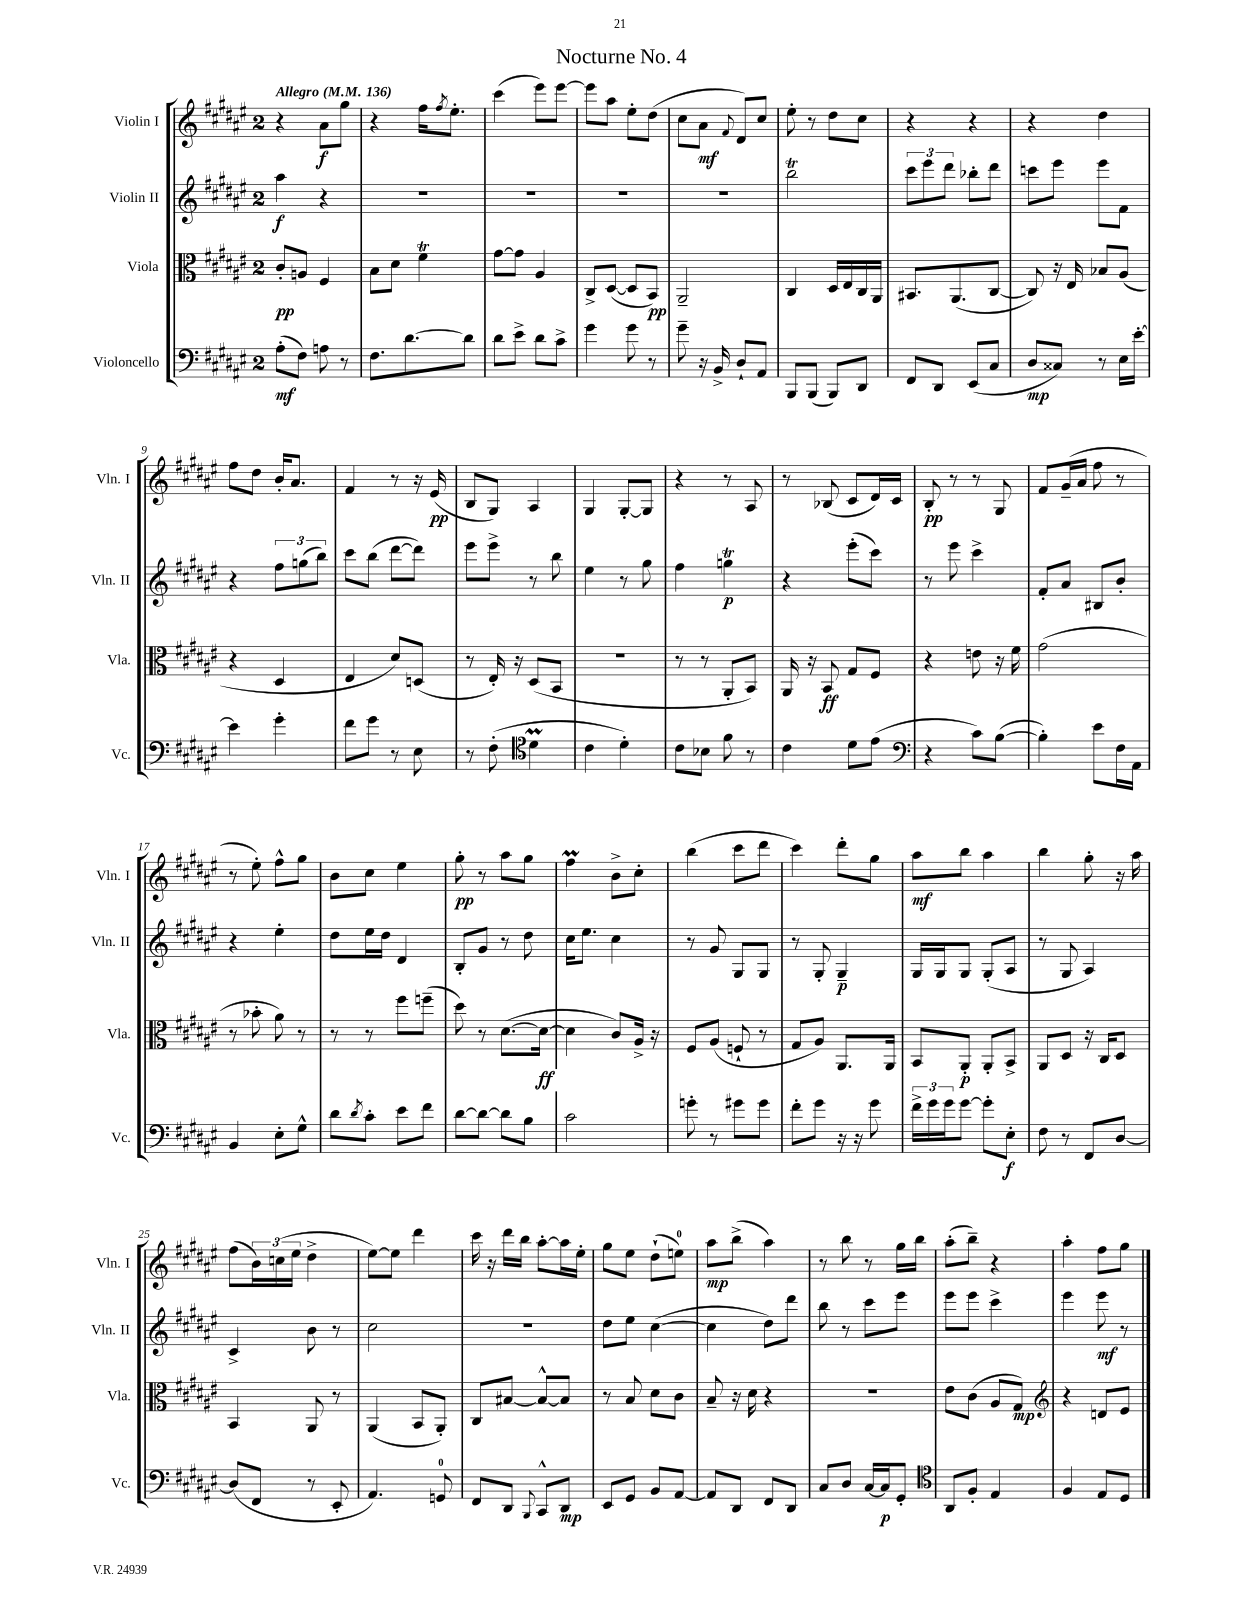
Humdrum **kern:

**kern	**dynam	**kern	**dynam	**kern	**dynam	**kern	**dynam
*part4	*part4	*part3	*part3	*part2	*part2	*part1	*part1
*staff4	*staff4	*staff3	*staff3	*staff2	*staff2	*staff1	*staff1
*I"Violoncello	*	*I"Viola	*	*I"Violin II	*	*I"Violin I	*
*I'Vc.	*	*I'Vla.	*	*I'Vln. II	*	*I'Vln. I	*
*clefF4	*	*clefC3	*	*clefG2	*	*clefG2	*
*k[f#c#g#d#a#e#]	*	*k[f#c#g#d#a#e#]	*	*k[f#c#g#d#a#e#]	*	*k[f#c#g#d#a#e#]	*
*M2/4	*	*M2/4	*	*M2/4	*	*M2/4	*
*MM136	*	*MM136	*	*MM136	*	*MM136	*
=1	=1	=1	=1	=1	=1	=1	=1
!	!	!	!	!	!	!LO:TX:a:B:t=Allegro	!
(8A#'\L	mf	8c#'/L	pp	4aa#\	f	4r	.
8F#\J)	.	8An/J	.	.	.	.	.
8An\	.	4F#/	.	4r	.	8a#\L	f
8r	.	.	.	.	.	8gg#\J	.
=2	=2	=2	=2	=2	=2	=2	=2
8.F#\L	.	8B\L	.	2r	.	4r	.
.	.	8d#\J	.	.	.	.	.
[8.d#\	.	.	.	.	.	.	.
.	.	4f#T\	.	.	.	16ff#\KL	.
.	.	.	.	.	.	8qff#/	.
.	.	.	.	.	.	8.ee#'\J	.
8d#\J]	.	.	.	.	.	.	.
=3	=3	=3	=3	=3	=3	=3	=3
8d#\L	.	[8g#\L	.	2r	.	(4ccc#\	.
8e#^\J	.	8g#\J]	.	.	.	.	.
8d#\L	.	4A#/	.	.	.	8eee#\L)	.
8c#^\J	.	.	.	.	.	[8eee#\J	.
=4	=4	=4	=4	=4	=4	=4	=4
4g#\	.	8C#^/L	.	2r	.	8eee#\L]	.
.	.	([8D#/J	.	.	.	8aa#\J	.
8g#\	.	8D#/L]	.	.	.	8ee#'\L	.
8r	.	8BB/J)	pp	.	.	(8dd#\J	.
=5	=5	=5	=5	=5	=5	=5	=5
8g#~\	.	2AA#~/	.	2r	.	8cc#\L	.
16r	.	.	.	.	.	8a#\J	mf
16BB^/	.	.	.	.	.	.	.
.	.	.	.	.	.	8qqf#/	.
8D#`/L	.	.	.	.	.	8d#/L)	.
8AA#/J	.	.	.	.	.	8cc#/J	.
=6	=6	=6	=6	=6	=6	=6	=6
8BBB/L	.	4C#/	.	2bbT\	.	8ee#'\	.
(8BBB/J	.	.	.	.	.	8r	.
8BBB/L)	.	16D#/LL	.	.	.	8dd#\L	.
.	.	16E#/	.	.	.	.	.
8DD#/J	.	16C#/	.	.	.	8cc#\J	.
.	.	16AA#/JJ	.	.	.	.	.
=7	=7	=7	=7	=7	=7	=7	=7
8FF#/L	.	8.BB#X/L	.	12ccc#\L	.	4r	.
.	.	.	.	12eee#\	.	.	.
8DD#/J	.	.	.	.	.	.	.
.	.	.	.	12ddd#\J	.	.	.
.	.	(8.AA#/	.	.	.	.	.
(8EE#/L	.	.	.	8bb-X'\L	.	4r	.
8C#/J	.	[8C#/J	.	8ddd#\J	.	.	.
=8	=8	=8	=8	=8	=8	=8	=8
8D#/L	mp	8C#/])	.	8cccn\L	.	4r	.
8C##X/J)	.	16r	.	8eee#\J	.	.	.
.	.	16E#/	.	.	.	.	.
8r	.	8B-X/L	.	8eee#\L	.	4dd#\	.
16E#\LL	.	(8A#/J	.	8f#\J	.	.	.
[16e#'\JJ	.	.	.	.	.	.	.
!!LO:LB:g=z
=9	=9	=9	=9	=9	=9	=9	=9
4e#\]	.	4r	.	4r	.	8ff#\L	.
.	.	.	.	.	.	8dd#\J	.
4g#'\	.	4D#/	.	12ff#\L	.	16b'/KL	.
.	.	.	.	.	.	8.a#/J	.
.	.	.	.	(12ggn\	.	.	.
.	.	.	.	12bb\J)	.	.	.
=10	=10	=10	=10	=10	=10	=10	=10
8f#\L	.	4E#/	.	8ccc#\L	.	4f#/	.
8g#\J	.	.	.	(8bb\J	.	.	.
8r	.	8d#/L)	.	[8ddd#\L	.	8r	.
8E#\	.	(8Dn/J	.	8ddd#\J])	.	16r	.
.	.	.	.	.	.	(16e#/	pp
=11	=11	=11	=11	=11	=11	=11	=11
8r	.	8r	.	8eee#\L	.	8B/L	.
(8F#'\	.	16E#'/)	.	8eee#^\J	.	8G#/J)	.
.	.	16r	.	.	.	.	.
*clefC4	*	*	*	*	*	*	*
4d#M\	.	(8D#/L	.	8r	.	4A#/	.
.	.	8BB/J	.	8bb\	.	.	.
=12	=12	=12	=12	=12	=12	=12	=12
4c#\	.	2r	.	4ee#\	.	4G#/	.
4d#'\)	.	.	.	8r	.	[8G#'/L	.
.	.	.	.	8gg#\	.	8G#/J]	.
=13	=13	=13	=13	=13	=13	=13	=13
8c#\L	.	8r	.	4ff#\	.	4r	.
8B-X\J	.	8r	.	.	.	.	.
8f#\	.	8AA#'/L	.	4ggnT\	p	8r	.
8r	.	8BB/J)	.	.	.	8A#/	.
=14	=14	=14	=14	=14	=14	=14	=14
4c#\	.	16AA#/	.	4r	.	8r	.
.	.	16r	.	.	.	.	.
.	.	8BB/	ff	.	.	(8B-X/	.
8d#\L	.	8G#/L	.	(8eee#'\L	.	8c#/L	.
(8e#\J	.	8F#/J	.	8ccc#\J)	.	16d#/L)	.
.	.	.	.	.	.	16c#/JJ	.
=15	=15	=15	=15	=15	=15	=15	=15
*clefF4	*	*	*	*	*	*	*
4r	.	4r	.	8r	.	8B'/	pp
.	.	.	.	8eee#\	.	8r	.
8c#\L)	.	8en\	.	4ccc#^\	.	8r	.
([8B\J	.	16r	.	.	.	8G#/	.
.	.	16f#\	.	.	.	.	.
=16	=16	=16	=16	=16	=16	=16	=16
4B'\])	.	(2g#\	.	8f#'/L	.	8f#/L	.
.	.	.	.	8a#/J	.	(16g#~/L	.
.	.	.	.	.	.	16a#/JJ	.
8e#\L	.	.	.	8B#X/L	.	8ff#\	.
16F#\L	.	.	.	8b'/J	.	8r	.
16AA#\JJ	.	.	.	.	.	.	.
!!LO:LB:g=z
=17	=17	=17	=17	=17	=17	=17	=17
4BB/	.	8r	.	4r	.	8r	.
.	.	8b-X'\	.	.	.	8ee#'\)	.
8E#'\L	.	8a#\)	.	4ee#'\	.	8ff#^^\L	.
8G#^^\J	.	8r	.	.	.	8gg#\J	.
=18	=18	=18	=18	=18	=18	=18	=18
8d#\L	.	8r	.	8dd#\L	.	8b\L	.
8qd#/	.	.	.	.	.	.	.
8c#'\J	.	8r	.	16ee#\L	.	8cc#\J	.
.	.	.	.	16dd#\JJ	.	.	.
8e#\L	.	8ff#\L	.	4d#/	.	4ee#\	.
8f#\J	.	(8ffn~\J	.	.	.	.	.
=19	=19	=19	=19	=19	=19	=19	=19
[8d#\L	.	8dd#\)	.	8B'/L	.	8gg#'\	pp
8d#\J_	.	8r	.	8g#/J	.	8r	.
8d#\L]	.	([8.d#\L	.	8r	.	8aa#\L	.
8B\J	.	.	.	8dd#\	.	8gg#\J	.
.	.	16d#\Jk_	ff	.	.	.	.
=20	=20	=20	=20	=20	=20	=20	=20
2c#\	.	4d#\]	.	16cc#\KL	.	4ff#M\	.
.	.	.	.	8.ee#\J	.	.	.
.	.	8c#/L)	.	4cc#\	.	8b^\L	.
.	.	16A#^/Jk	.	.	.	8cc#'\J	.
.	.	16r	.	.	.	.	.
=21	=21	=21	=21	=21	=21	=21	=21
8gn'\	.	8F#/L	.	8r	.	(4bb\	.
8r	.	(8A#/J	.	8g#/	.	.	.
8g#X\L	.	8Fn`/	.	8G#/L	.	8ccc#\L	.
8g#\J	.	8r	.	8G#/J	.	8ddd#\J	.
=22	=22	=22	=22	=22	=22	=22	=22
8f#'\L	.	8G#/L	.	8r	.	4ccc#\)	.
8g#\J	.	8A#/J)	.	8G#'/	.	.	.
16r	.	8.AA#/L	.	4G#~/	p	8ddd#'\L	.
16r	.	.	.	.	.	.	.
8g#\	.	.	.	.	.	8gg#\J	.
.	.	16AA#/Jk	.	.	.	.	.
=23	=23	=23	=23	=23	=23	=23	=23
24f#^\LL	.	8BB/L	.	16G#/LL	.	8aa#\L	mf
24g#\	.	.	.	.	.	.	.
.	.	.	.	16G#/J	.	.	.
24g#\J	.	.	.	.	.	.	.
[8g#\J	.	8AA#'/J	p	8G#/J	.	8bb\J	.
8g#'\L]	.	8AA#'/L	.	(8G#'/L	.	4aa#\	.
8E#'\J	f	8BB^/J	.	8A#/J	.	.	.
=24	=24	=24	=24	=24	=24	=24	=24
8F#\	.	8AA#/L	.	8r	.	4bb\	.
8r	.	8D#/J	.	8G#/	.	.	.
8FF#/L	.	16r	.	4A#/)	.	8gg#'\	.
.	.	16C#/KL	.	.	.	.	.
[8D#/J	.	8D#/J	.	.	.	16r	.
.	.	.	.	.	.	16aa#\	.
!!LO:LB:g=z
=25	=25	=25	=25	=25	=25	=25	=25
(8D#/L]	.	4BB/	.	4c#^/	.	(8ff#\L	.
8FF#/J	.	.	.	.	.	24b\L)	.
.	.	.	.	.	.	(24ccn\	.
.	.	.	.	.	.	24ee#\JJ	.
8r	.	8AA#/	.	8b\	.	4dd#^\	.
8EE#'/	.	8r	.	8r	.	.	.
=26	=26	=26	=26	=26	=26	=26	=26
4.AA#/)	.	(4AA#/	.	2cc#\	.	[8ee#\L)	.
.	.	.	.	.	.	8ee#\J]	.
.	.	8BB/L	.	.	.	4ddd#\	.
8GGn/	.	8AA#'/J)	.	.	.	.	.
=27	=27	=27	=27	=27	=27	=27	=27
8FF#/L	.	8C#/L	.	2r	.	16ccc#\	.
.	.	.	.	.	.	16r	.
8DD#/J	.	[8B#X/J	.	.	.	16ddd#\LL	.
.	.	.	.	.	.	16bb\JJ	.
8qqBBB/	.	.	.	.	.	.	.
8CC#^^/L	.	8B#^^/L_	.	.	.	[8aa#'\L	.
8DD#/J	mp	8B#/J]	.	.	.	16aa#\L]	.
.	.	.	.	.	.	16ee#'\JJ	.
=28	=28	=28	=28	=28	=28	=28	=28
8EE#/L	.	8r	.	8dd#\L	.	8gg#\L	.
8GG#/J	.	8B/	.	8ee#\J	.	8ee#\J	.
8BB/L	.	8d#\L	.	([4cc#\	.	(8dd#`\L	.
[8AA#/J	.	8c#\J	.	.	.	8een\J)	.
=29	=29	=29	=29	=29	=29	=29	=29
8AA#/L]	.	8B~/	.	4cc#\]	.	8aa#\L	mp
8DD#/J	.	16r	.	.	.	(8bb^\J	.
.	.	16d#\	.	.	.	.	.
8FF#/L	.	4r	.	8dd#\L)	.	4aa#\)	.
8DD#/J	.	.	.	8ddd#\J	.	.	.
=30	=30	=30	=30	=30	=30	=30	=30
8C#/L	.	2r	.	8bb\	.	8r	.
8D#/J	.	.	.	8r	.	8bb\	.
[16C#/LL	.	.	.	8ccc#\L	.	8r	.
16C#/J]	p	.	.	.	.	.	.
8GG#'/J	.	.	.	8eee#\J	.	16gg#\LL	.
.	.	.	.	.	.	16bb\JJ	.
=31	=31	=31	=31	=31	=31	=31	=31
*clefC4	*	*	*	*	*	*	*
8AA#/L	.	8e#\L	.	8eee#\L	.	(8aa#'\L	.
8F#'/J	.	(8c#\J	.	8eee#\J	.	8bb~\J)	.
4E#/	.	8A#/L	.	4ccc#^\	.	4r	.
.	.	8G#/J)	mp	.	.	.	.
=32	=32	=32	=32	=32	=32	=32	=32
*	*	*clefG2	*	*	*	*	*
4F#/	.	4r	.	4eee#\	.	4aa#'\	.
8E#/L	.	8dn/L	.	8eee#\	mf	8ff#\L	.
8D#/J	.	8e#/J	.	8r	.	8gg#\J	.
==	==	==	==	==	==	==	==
*-	*-	*-	*-	*-	*-	*-	*-
